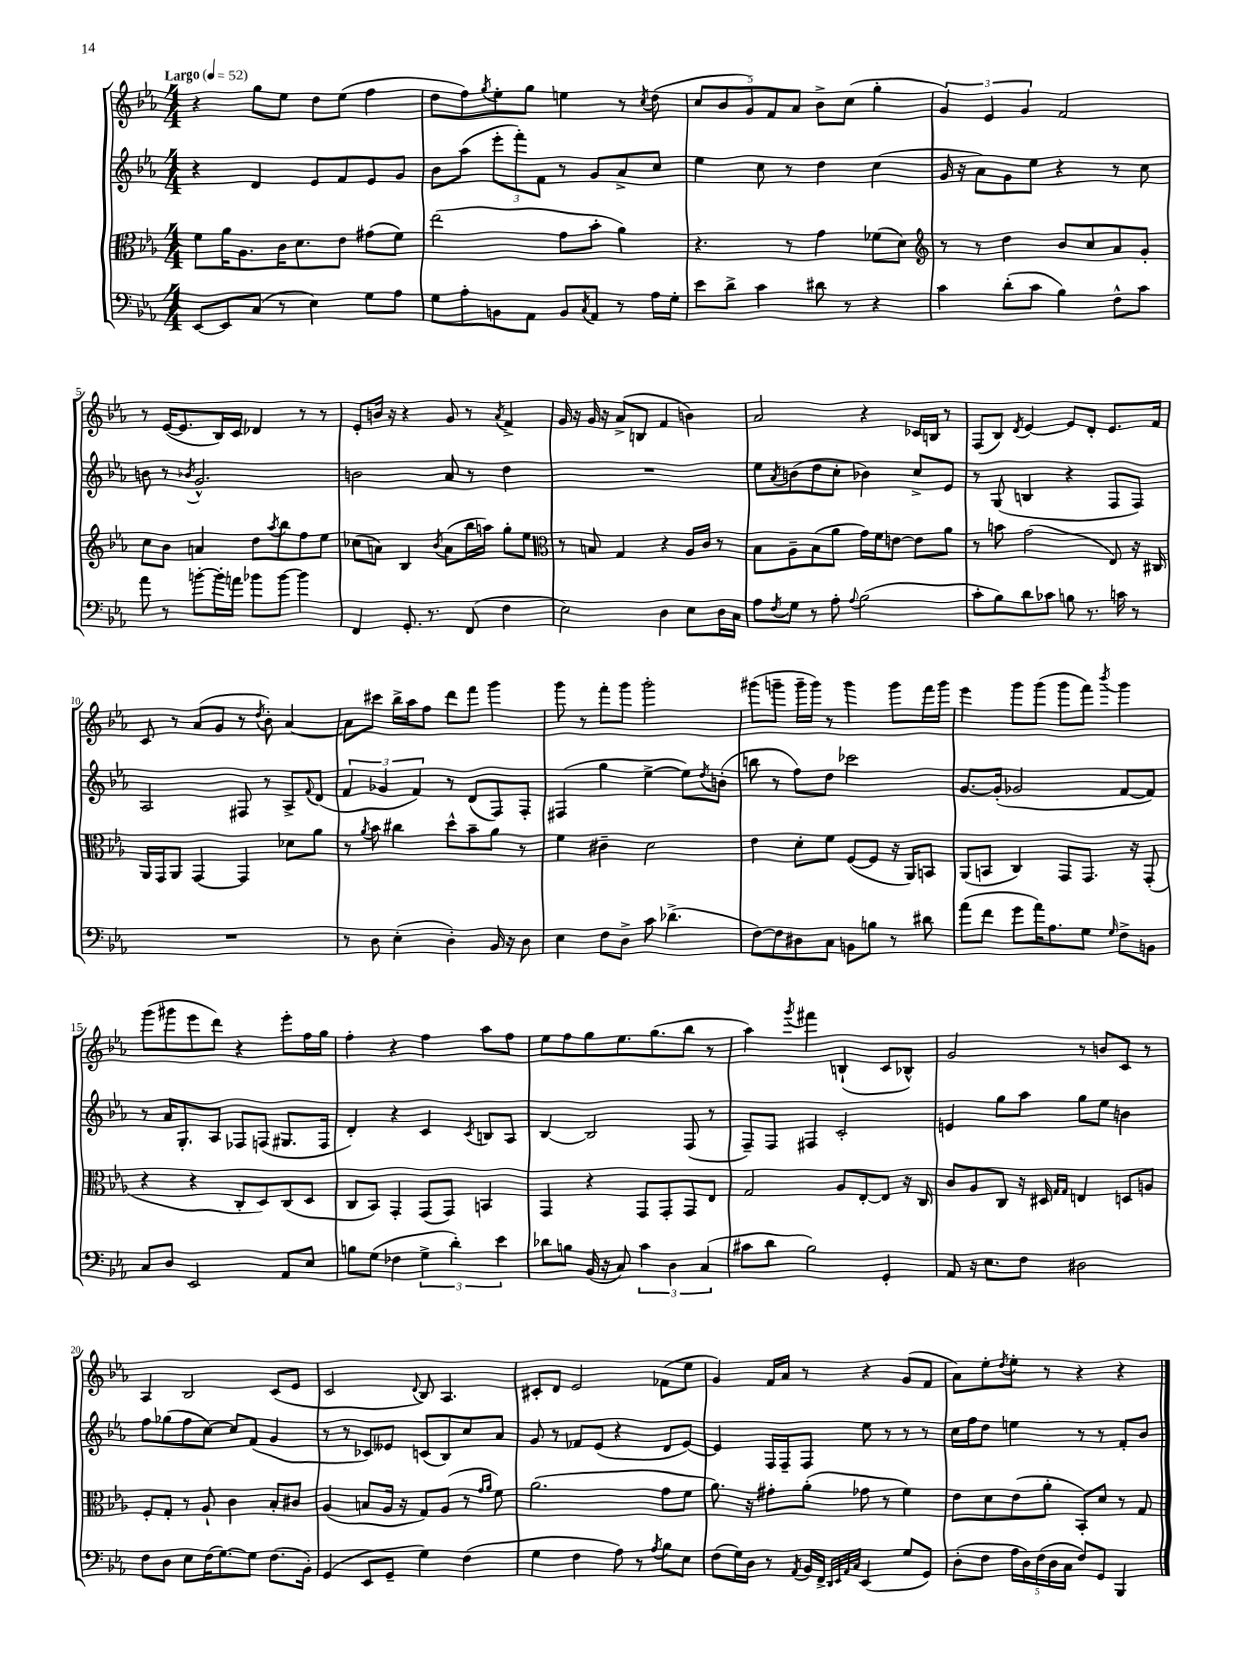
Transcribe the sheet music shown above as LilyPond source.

<<
\new StaffGroup <<
\new Staff = "s0" {
    \clef treble \key ees \major \numericTimeSignature \time 4/4 \tempo "Largo" 4 = 52
    r4 g''8 ees''8 d''8 ees''8( f''4 |
    d''8 f''8) \acciaccatura { g''8 } ees''8-. g''8 e''4 r8 \acciaccatura { c''8 } d''8( |
    \tuplet 5/4 { c''8 bes'8 g'8) f'8 aes'8 } bes'8-> c''8( g''4-. |
    \tuplet 3/2 { g'4) ees'4 g'4 } f'2 |
    r8 ees'16~( ees'8. bes16) c'16 des'4 r8 r8 |
    ees'8-. b'16 r16 r4 g'8 r8 \acciaccatura { aes'8 } f'4-> |
    g'16 r16 g'16 r16 aes'8->( b8 f'4 b'4) |
    aes'2 r4 ces'16 b16 r8 |
    f8( bes8) \acciaccatura { d'8 } ees'4~ ees'8 d'8-. ees'8. f'16 |
    c'8 r8 aes'8( g'8 r8 \acciaccatura { d''8 } bes'8-.) aes'4~ |
    aes'8 cis'''8 bes''16-> aes''16 f''8 d'''8 f'''8 g'''4 |
    g'''8 r8 f'''8-. g'''8 g'''2-. |
    gis'''8( g'''8-- g'''16-- g'''16) r8 g'''4 g'''8 f'''16 g'''16 |
    ees'''4 g'''8 g'''8( g'''8 f'''8) \acciaccatura { bes'''8 } g'''4 |
    g'''8( gis'''8 ees'''8 d'''8) r4 ees'''8-. f''16 g''16 |
    f''4-. r4 f''4 aes''8 f''8 |
    ees''8 f''8 g''8 ees''8. g''8.( bes''8 r8 |
    aes''4) \acciaccatura { g'''8 } fis'''4 b4-!( c'8 bes8-^) |
    g'2 r8 b'8 c'8 r8 |
    aes4 bes2 c'8( ees'8 |
    c'2 \appoggiatura { d'8 } bes8) aes4. |
    cis'8-. d'8 ees'2 fes'8( ees''8 |
    g'4) f'16 aes'16 r8 r4 g'8( f'8 |
    aes'8) ees''8-. \acciaccatura { d''8 } ees''8-. r8 r4 r4 \bar "|." |
}
\new Staff = "s1" {
    \clef treble \key ees \major \numericTimeSignature \time 4/4
    r4 d'4 ees'8 f'8 ees'8 g'8 |
    bes'8 aes''8( \tuplet 3/2 { ees'''8-. f'''8-.) f'8 } r8 g'8 aes'8-> c''8 |
    ees''4 c''8 r8 d''4 c''4( |
    g'16 r16 aes'8) g'8 ees''8 r4 r8 c''8 |
    b'8 r8 \acciaccatura { bes'8 } g'2.-^ |
    b'2 aes'8 r8 d''4 |
    R1 |
    ees''8 \acciaccatura { aes'8 } b'8( d''8 c''8-. bes'4) c''8-> ees'8 |
    r8 g8( b4 r4 f8 f8) |
    aes2 fis8 r8 aes8-> \appoggiatura { f'8 } d'8( |
    \tuplet 3/2 { f'4 ges'4 f'4) } r8 d'8( f8) f8-. |
    fis4( g''4 ees''4~-> ees''8) \acciaccatura { d''8 } b'8-.( |
    b''8 r8 f''8) d''8 ces'''2 |
    g'8.~ g'16-.( ges'2 f'8~ f'8) |
    r8 aes'16 g8.-. aes8 fes8 f8( gis8. f16 |
    d'4-.) r4 c'4 \acciaccatura { c'8 } b8 aes8 |
    bes4~ bes2 f8( r8 |
    f8--) f8 fis4 c'2-. |
    e'4 g''8 aes''8 g''8 ees''8 b'4 |
    f''8 ges''8( f''8 c''8~) c''8 f'8( g'4 |
    r8 r8 ces'8) eeses'8 c'8( bes8) c''8 aes'8 |
    g'8 r8 fes'8 ees'8( r4 d'8 ees'8~) |
    ees'4 f16 f16-- f8 ees''8 r8 r8 r8 |
    c''16 f''16 d''8 e''4 r8 r8 f'8-. bes'8 \bar "|." |
}
\new Staff = "s2" {
    \clef alto \key ees \major \numericTimeSignature \time 4/4
    f'8 aes'16 aes8. c'16 d'8. ees'8 gis'8( f'8) |
    ees''2( g'8 bes'8-. aes'4) |
    r4. r8 g'4 fes'8( d'8) |
    \clef treble r8 r8 d''4 bes'8 c''8 aes'8 g'8-. |
    c''8 bes'8 a'4 d''8 \acciaccatura { aes''8 } bes''8 f''8 ees''8 |
    ces''8( a'8) bes4 \acciaccatura { bes'8 } a'8( bes''16 a''16) g''8-. ees''8 |
    \clef alto r8 b8 g4 r4 aes16 c'16 r8 |
    bes8 aes8-- bes8( aes'8 g'16) f'16 e'8~ e'8 aes'8 |
    r8 b'8 g'2( ees8) r16 cis16 |
    aes,16 g,16 aes,8 g,4~ g,4 des'8 aes'8 |
    r8 \acciaccatura { aes'8 } bes'8 cis''4 d''8-^ bes'8-- aes'8 r8 |
    f'4 cis'4-- d'2 |
    ees'4 d'8-. f'8 f8~( f8 r16 aes,16) b,8 |
    aes,8( b,8 c4) g,8 g,8. r16 g,8-.( |
    r4 r4 c8-. d8) c8( d8 |
    c8 bes,8) g,4-. g,8( g,8) b,4 |
    g,4 r4 g,8 g,8-. g,8 ees8 |
    g2 aes8 ees8~-. ees8 r16 c16 |
    c'8 aes8 c8 r16 dis16 \grace { g16 g16 } e4 d8 a8 |
    f8-. g8-. r8 aes8-! c'4 bes8-. cis'8 |
    aes4( b8 aes16 r16 g8) aes8( r8 \grace { g'16 aes'16 } f'8) |
    aes'2.( g'8 f'8 |
    aes'8.) r16 gis'8-. aes'8-.( ges'8 r8 f'4) |
    ees'8 d'8 ees'8( aes'8-. bes,8-.) d'8 r8 g8 \bar "|." |
}
\new Staff = "s3" {
    \clef bass \key ees \major \numericTimeSignature \time 4/4
    ees,8~ ees,8 c8( r8 ees4) g8 aes8 |
    g8 aes8-. b,8 aes,8 b,8 \acciaccatura { c8 } aes,8 r8 aes16 g16-. |
    ees'8 d'8-> c'4 dis'8 r8 r4 |
    c'4 d'8-.( c'8 bes4) f8-^ c'8 |
    aes'8 r8 b'8~-. b'16-. a'16 bes'8 bes'8~ bes'4 |
    f,4 g,8.-. r8. f,8( f4 |
    ees2) d4 ees8 d16 c16 |
    aes8 \acciaccatura { f8 } g8 r8 aes8-. \appoggiatura { aes8 } bes2( |
    c'8-. bes8) d'8 ces'8 b8 r8. c'16 r8 |
    R1 |
    r8 d8 ees4-.( d4-.) bes,16 r16 d8 |
    ees4 f8 d8-> c'8 des'4.->( |
    f8~) f8 dis8 c8 b,8 b8 r8 dis'8 |
    aes'8( f'8 g'8 aes'16) aes8. g8 \grace { g16 } f8-> b,8 |
    c8 d8 ees,2 aes,8 ees8 |
    b8 g8( fes4 \tuplet 3/2 { g4-> d'4-.) ees'4 } |
    des'8 b8 bes,16( r16 c8) \tuplet 3/2 { c'4 d4 c4( } |
    cis'8 d'8 bes2) g,4-. |
    aes,8 r16 ees8. f8 dis2 |
    f8 d8 ees8 f16( g8.~) g8 f8.( bes,16-.) |
    g,4( ees,8 g,8-- g4) f4( |
    g4 f4 aes8) r8 \acciaccatura { aes8 } bes8 ees8 |
    f8( g16) d16 r8 \acciaccatura { aes,8 } bes,16 f,16-> \grace { d,32 ees,32 aes,32 c32 } ees,4( g8 g,8) |
    d8-.( f8 \tuplet 5/4 { aes16 d16) f16( d16 c16 } f8) g,8 bes,,4 \bar "|." |
}
>>
>>
